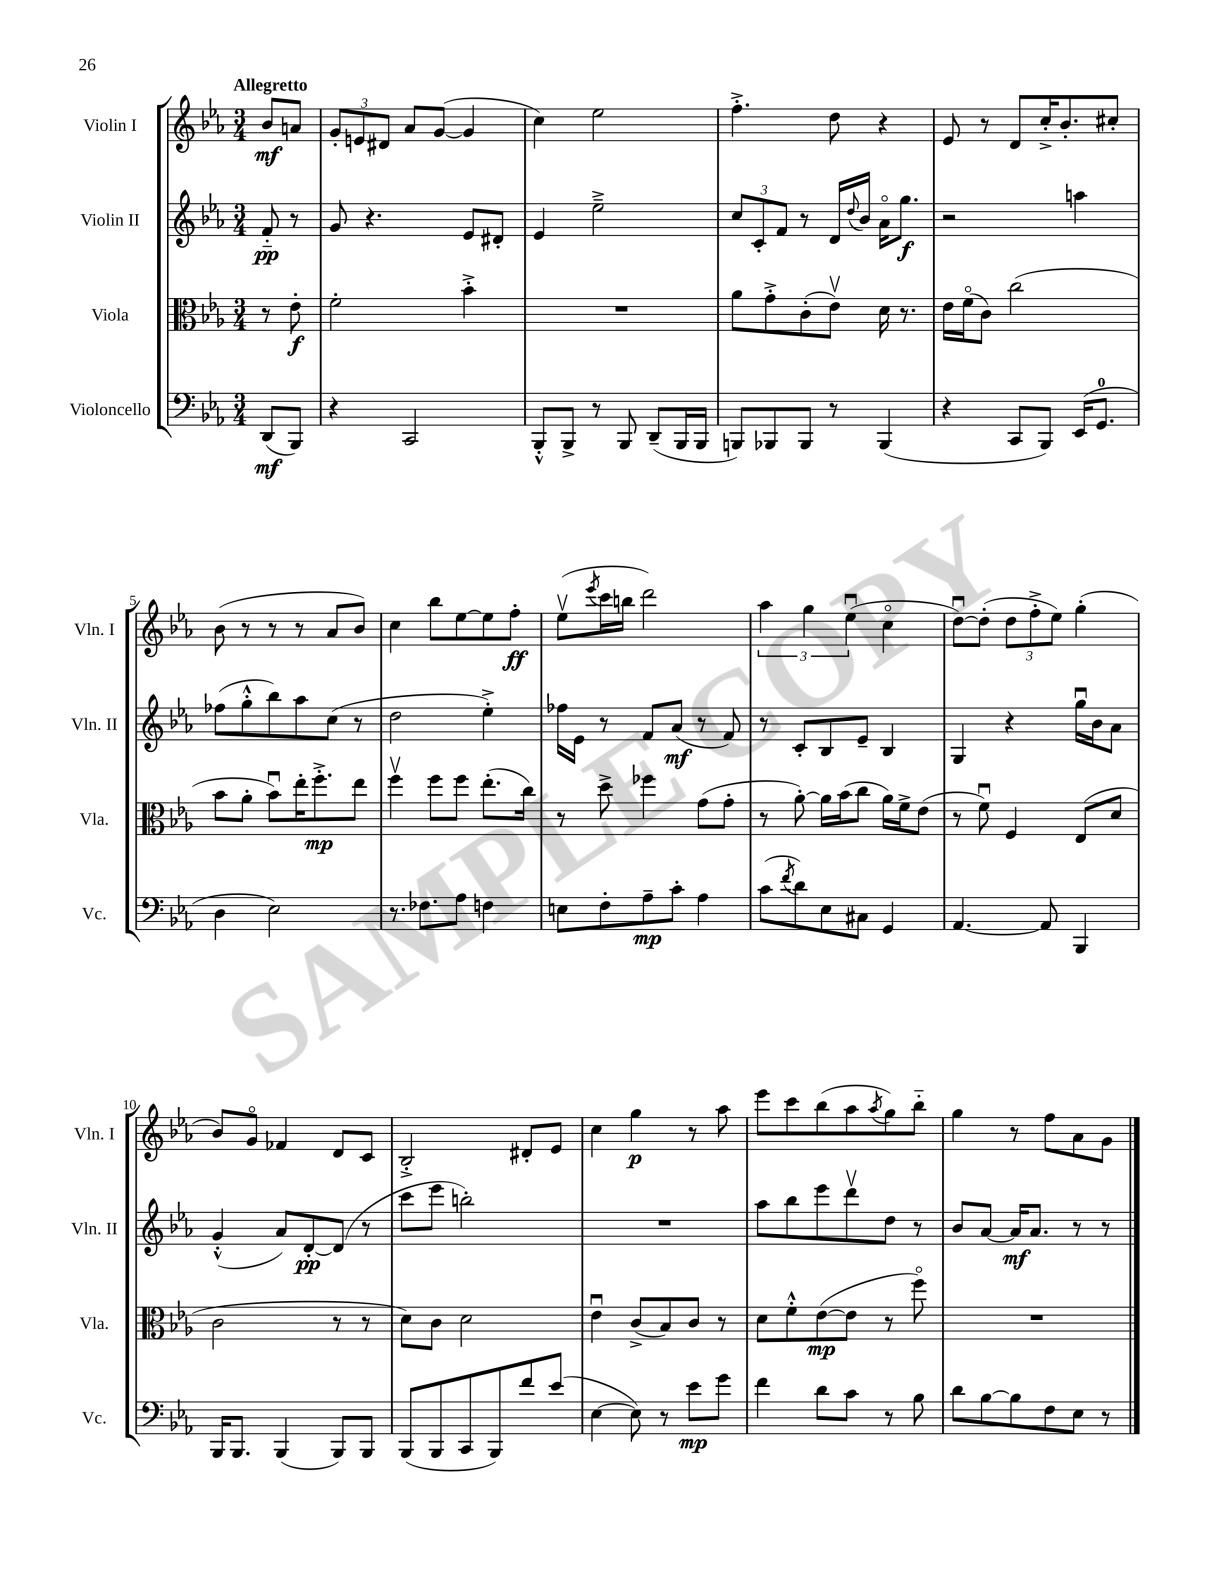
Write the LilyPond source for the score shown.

<<
\new StaffGroup <<
\new Staff = "s0" \with { instrumentName = "Violin I" shortInstrumentName = "Vln. I" } {
    \clef treble \key ees \major \numericTimeSignature \time 3/4 \partial 4 \tempo "Allegretto"
    bes'8\mf a'8 |
    \tuplet 3/2 { g'8-. e'8 dis'8 } aes'8 g'8~( g'4 |
    c''4) ees''2 |
    f''4.-.-> d''8 r4 |
    ees'8 r8 d'8 c''16-.-> bes'8.-. cis''8-. |
    bes'8( r8 r8 r8 aes'8 bes'8) |
    c''4 bes''8 ees''8~ ees''8 f''8-.\ff |
    ees''8\upbow( \acciaccatura { ees'''8 } c'''16 b''16 d'''2) |
    \tuplet 3/2 { aes''4 g''4 ees''4\downbow( } c''4\flageolet |
    d''8~\downbow) d''8-.( \tuplet 3/2 { d''8 f''8-.-> ees''8) } g''4-.( |
    bes'8) g'8\flageolet fes'4 d'8 c'8 |
    bes2-.-> dis'8-. ees'8 |
    c''4 g''4\p r8 aes''8 |
    ees'''8 c'''8 bes''8( aes''8 \acciaccatura { aes''8 } g''8) bes''8-_ |
    g''4 r8 f''8 aes'8 g'8 \bar "|." |
}
\new Staff = "s1" \with { instrumentName = "Violin II" shortInstrumentName = "Vln. II" } {
    \clef treble \key ees \major \numericTimeSignature \time 3/4 \partial 4
    f'8-_\pp r8 |
    g'8 r4. ees'8 dis'8-. |
    ees'4 ees''2---> |
    \tuplet 3/2 { c''8 c'8-. f'8 } r8 d'16 \appoggiatura { d''8 } bes'16 aes'16\flageolet g''8.\f |
    r2 a''4 |
    fes''8( g''8-.-^ bes''8) aes''8 c''8( r8 |
    d''2 ees''4-.->) |
    fes''16 ees'16 r8 f'8 aes'8\mf( r8 f'8) |
    r8 c'8-. bes8 ees'8-- bes4 |
    g4 r4 g''16\downbow bes'16 aes'8 |
    g'4-.-^( aes'8) d'8~-.\pp d'8( r8 |
    c'''8 ees'''8 b''2-.) |
    R2. |
    aes''8 bes''8 ees'''8 d'''8\upbow d''8 r8 |
    bes'8 aes'8~ aes'16\mf aes'8. r8 r8 \bar "|." |
}
\new Staff = "s2" \with { instrumentName = "Viola" shortInstrumentName = "Vla." } {
    \clef alto \key ees \major \numericTimeSignature \time 3/4 \partial 4
    r8 ees'8-.\f |
    f'2-. bes'4-.-> |
    R2. |
    aes'8 g'8-.-> c'8-.( ees'8\upbow) d'16 r8. |
    ees'16 f'16\flageolet( c'8) c''2( |
    bes'8 aes'8-. bes'8\downbow) ees''16-. f''8.-.->\mp ees''8 |
    f''4\upbow f''8 f''8 ees''8.-.( c''16) |
    r8 d''8-> fes''4 g'8( g'8-. |
    r8 aes'8~-.) aes'16 bes'16( c''8 aes'16) f'16-> ees'8( |
    r8 f'8\downbow) f4 ees8( d'8 |
    c'2 r8 r8 |
    d'8) c'8 d'2 |
    ees'4\downbow c'8->( bes8) c'8 r8 |
    d'8 f'8-.-^ ees'8~\mp( ees'8 r8 f''8\flageolet) |
    R2. \bar "|." |
}
\new Staff = "s3" \with { instrumentName = "Violoncello" shortInstrumentName = "Vc." } {
    \clef bass \key ees \major \numericTimeSignature \time 3/4 \partial 4
    d,8\mf( bes,,8) |
    r4 c,2 |
    bes,,8-.-^ bes,,8-> r8 bes,,8 d,8--( bes,,16 bes,,16 |
    b,,8) bes,,8 bes,,8 r8 bes,,4( |
    r4 c,8 bes,,8) ees,16( g,8.-0 |
    d4 ees2) |
    r8. fes8. aes8 f4 |
    e8 f8-. aes8--\mp c'8-. aes4 |
    c'8( \acciaccatura { f'8 } d'8) ees8 cis8 g,4 |
    aes,4.~ aes,8 bes,,4 |
    bes,,16 bes,,8. bes,,4( bes,,8) bes,,8 |
    bes,,8( bes,,8 c,8 bes,,8) f'8 ees'8( |
    ees4~ ees8) r8 ees'8\mp g'8 |
    f'4 d'8 c'8 r8 bes8 |
    d'8 bes8~ bes8 f8 ees8 r8 \bar "|." |
}
>>
>>
